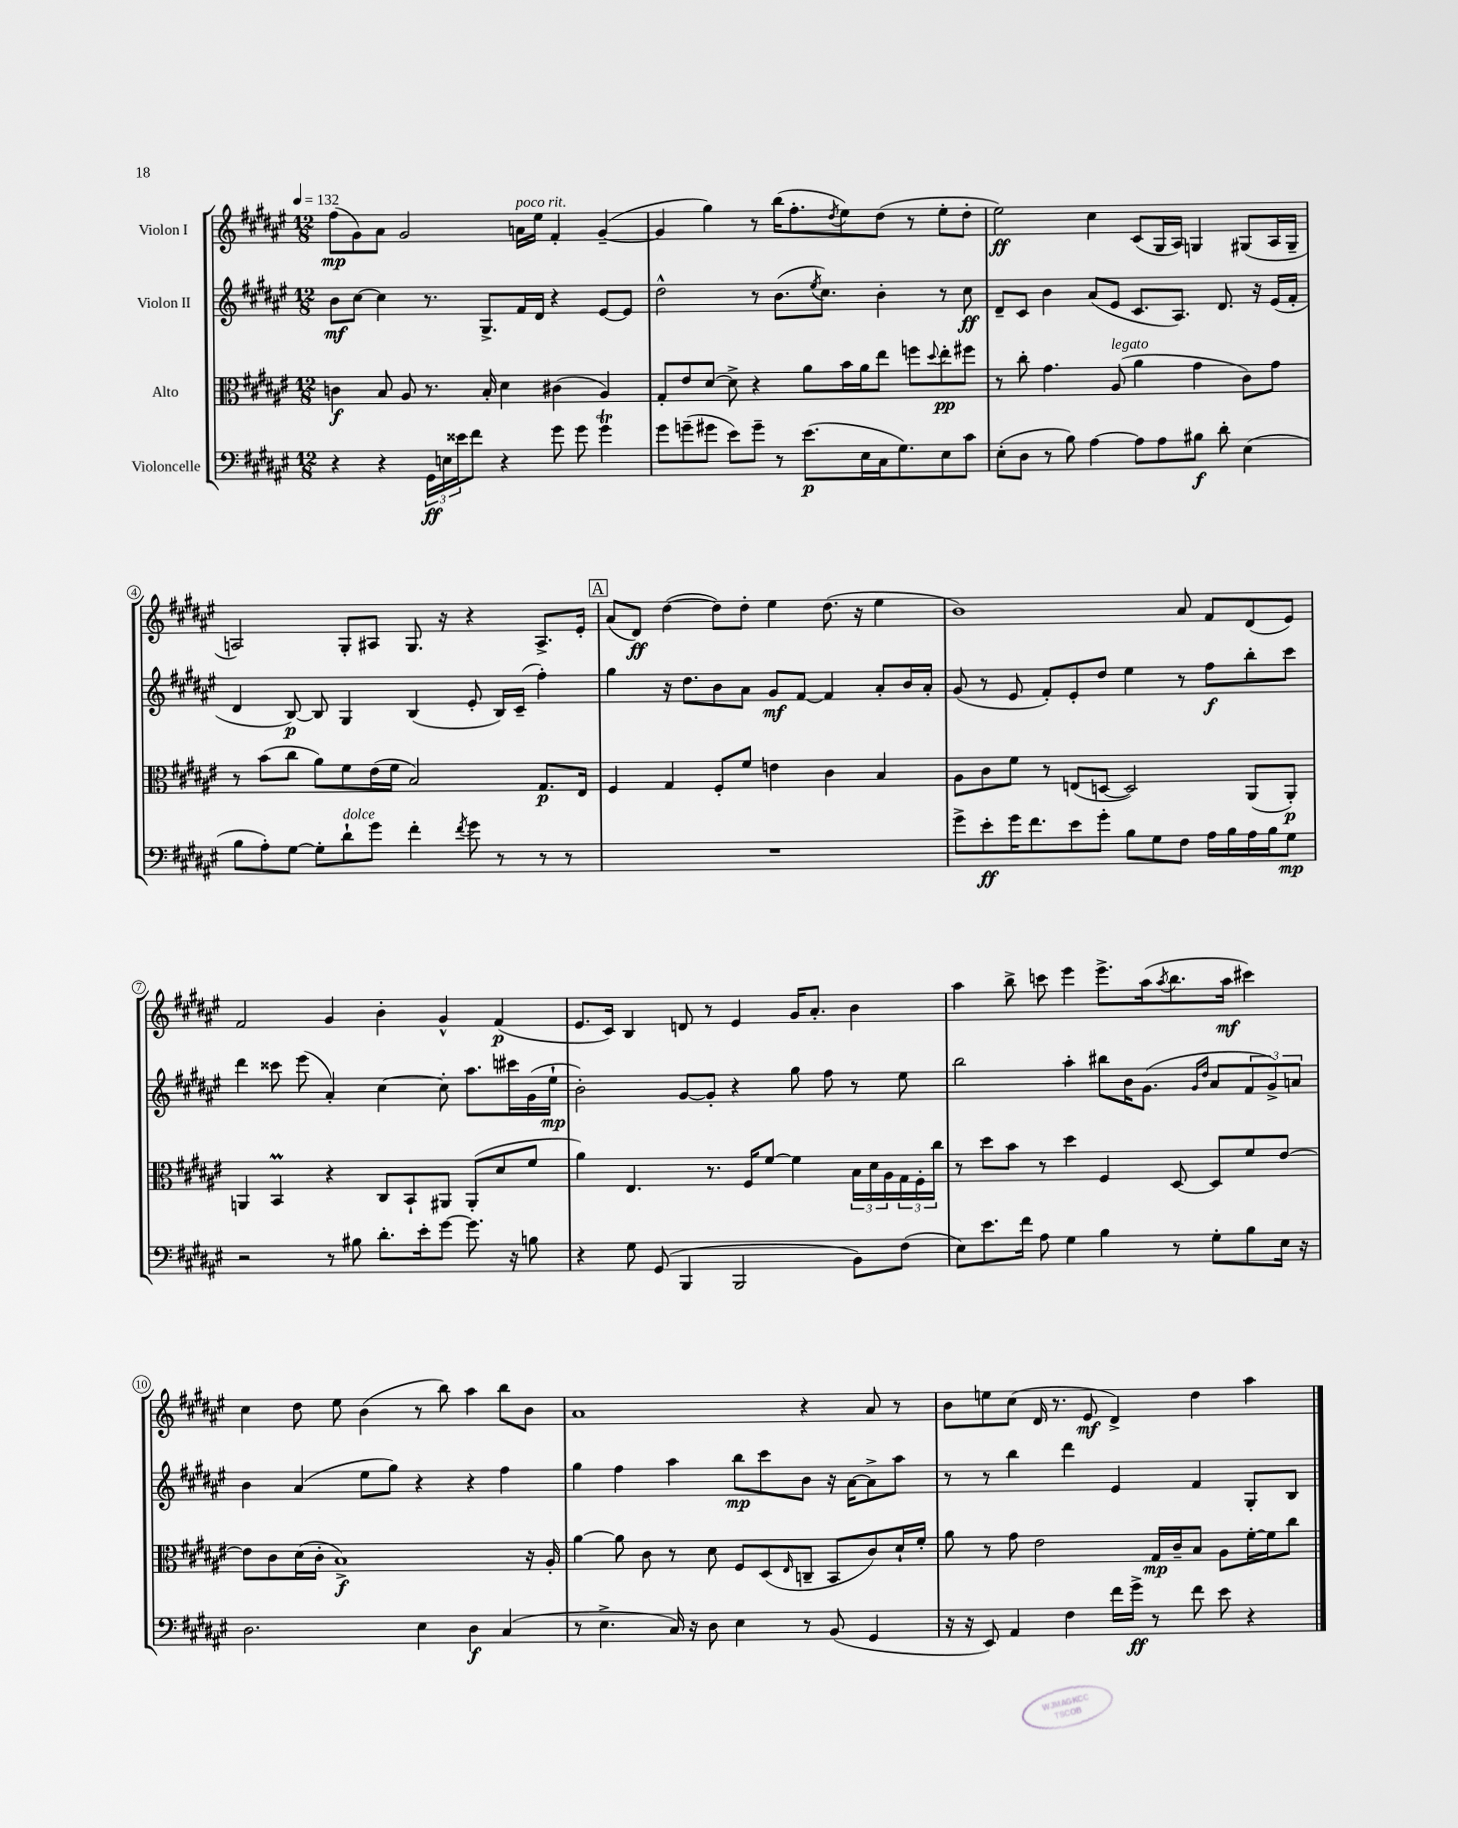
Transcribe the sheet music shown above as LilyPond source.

<<
\new StaffGroup <<
\new Staff = "s0" \with { instrumentName = "Violon I" } {
    \clef treble \key fis \major \numericTimeSignature \time 12/8 \tempo 4 = 132
    fis''8\mp( gis'8) ais'8 gis'2 a'16^\markup { \italic "poco rit." } eis''16 fis'4-. gis'4~--( |
    gis'4 gis''4) r8 b''16( fis''8.-. \acciaccatura { dis''8 } eis''8) dis''8( r8 eis''8-. dis''8-. |
    eis''2\ff) cis''4 cis'8( gis16 ais16) g4 gis8( ais16 gis16-- |
    a2) gis8-. ais8 gis8. r16 r4 ais8.-> eis'16-. |
    \mark \markup { \box "A" } ais'8( dis'8\ff) dis''4~( dis''8) dis''8-. eis''4 dis''8.( r16 eis''4 |
    b'1) ais'8 fis'8 dis'8( eis'8) |
    fis'2 gis'4 b'4-. gis'4-^ fis'4\p( |
    eis'8. cis'16) b4 d'8 r8 eis'4 gis'16 ais'8.-. b'4 |
    ais''4 b''8-> c'''8 eis'''4 eis'''8.-> ais''16( \acciaccatura { ais''8 } b''8. ais''16\mf cis'''4) |
    cis''4 dis''8 eis''8 b'4( r8 b''8) ais''4 b''8 b'8 |
    ais'1 r4 ais'8 r8 |
    b'8 e''8 cis''8( dis'16 r8. eis'8\mf dis'4->) dis''4 ais''4 \bar "|." |
}
\new Staff = "s1" \with { instrumentName = "Violon II" } {
    \clef treble \key fis \major \numericTimeSignature \time 12/8
    b'8\mf cis''8~ cis''4 r8. gis8.-> fis'16 dis'16 r4 eis'8~ eis'8 |
    dis''2-^ r8 b'8.( \acciaccatura { eis''8 } cis''8.) b'4-. r8 cis''8\ff |
    dis'8-- cis'8 b'4 ais'8( eis'8 cis'8. ais8.) dis'8. r16 eis'16( fis'16-. |
    dis'4 b8~\p) b8 gis4 b4( eis'8-. b16) cis'16--( fis''4-.) |
    \mark \markup { \box "A" } gis''4 r16 dis''8. b'8 ais'8 gis'8\mf fis'8~ fis'4 ais'8-. b'16 ais'16-. |
    gis'8( r8 eis'8 fis'8-.) eis'8-. dis''8 eis''4 r8 fis''8\f b''8-. cis'''8 |
    dis'''4 cisis'''8 eis'''8( ais'4-.) cis''4~ cis''8-. ais''8. cis'''16 gis'16( eis''16-!\mp |
    b'2-.) gis'8~ gis'8-. r4 gis''8 fis''8 r8 eis''8 |
    b''2 ais''4-. bis''8 b'16 gis'8.( \grace { gis'16 dis''16 } ais'8 \tuplet 3/2 { fis'8 gis'8->) a'8 } |
    b'4 ais'4( eis''8 gis''8) r4 r4 fis''4 |
    gis''4 fis''4 ais''4 b''8\mp cis'''8 b'8 r16 ais'16~ ais'8-> ais''8 |
    r8 r8 b''4 dis'''4 eis'4 fis'4 gis8-. b8 \bar "|." |
}
\new Staff = "s2" \with { instrumentName = "Alto" } {
    \clef alto \key fis \major \numericTimeSignature \time 12/8
    c'4\f b8 ais8 r8. b16-. dis'4 cis'4( ais4) |
    gis8-. eis'8 dis'8~ dis'8-> r4 ais'8 b'16 ais'16 eis''8 f''8 \appoggiatura { dis''8 } eis''8-.\pp fis''8 |
    r8 cis''8-. gis'4. ais8^\markup { \italic "legato" }( ais'4 gis'4 cis'8) gis'8 |
    r8 b'8( cis''8 ais'8) fis'8 eis'16( fis'16 b2) gis8.\p eis16 |
    \mark \markup { \box "A" } fis4 gis4 fis8-. fis'8 e'4 cis'4 b4 |
    ais8 cis'8 fis'8 r8 e8( d8~ d2) ais,8( ais,8-.\p) |
    a,4 b,4\prall r4 cis8 b,8-! ais,8 ais,8-.( dis'8 fis'8 |
    ais'4) eis4. r8. fis16 fis'8~ fis'4 \tuplet 3/2 { b16 dis'16 ais16 } \tuplet 3/2 { gis16 fis16-. cis''16 } |
    r8 dis''8 b'8 r8 dis''4 fis4 dis8~ dis8 fis'8 eis'8~ |
    eis'8 cis'8 dis'16( cis'16-. b1->\f) r16 ais16-. |
    ais'4~ ais'8 cis'8 r8 dis'8 fis8 dis8( \grace { eis16 } c8-- b,8 cis'8) dis'16-! fis'16-. |
    ais'8 r8 gis'8 eis'2 gis16\mp cis'16-- b8 ais8 fis'16~-. fis'16 cis''8 \bar "|." |
}
\new Staff = "s3" \with { instrumentName = "Violoncelle" } {
    \clef bass \key fis \major \numericTimeSignature \time 12/8
    r4 r4 \tuplet 3/2 { gis,16\ff e16 eisis'16 } fis'8 r4 gis'8 gis'8 gis'4\trill |
    gis'8 g'8--( gis'8 eis'8) gis'8-- r8 eis'8.\p( eis16 cis16 gis8.) eis8 cis'8 |
    eis8-.( dis8 r8 b8) ais4~ ais8 ais8 bis8\f dis'8-. eis4( |
    b8 ais8-.) gis8~ gis8-. dis'8-!^\markup { \italic "dolce" } gis'8 fis'4-. \acciaccatura { fis'8 } gis'8 r8 r8 r8 |
    \mark \markup { \box "A" } R1. |
    gis'8-> eis'8-.\ff gis'16 fis'8. eis'8 gis'8-. b8 gis8 fis8 ais16 b16 ais16 b16 gis8\mp |
    r2 r8 bis8 dis'8.-. eis'16-. gis'8~ gis'8. r16 b8 |
    r4 gis8 gis,8( b,,4 b,,2 b,8) fis8( |
    eis8) eis'8. fis'16 ais8 gis4 b4 r8 gis8-. b8 eis16 r16 |
    dis2. eis4 dis4\f cis4( |
    r8 eis4.-> cis16) r16 dis8 eis4 r8 b,8( gis,4 |
    r16 r16 eis,8) ais,4 fis4 fis'16 gis'16->\ff r8 fis'8 eis'8 r4 \bar "|." |
}
>>
>>
\layout { \context { \Score \override BarNumber.stencil = #(make-stencil-circler 0.1 0.3 ly:text-interface::print) } }
